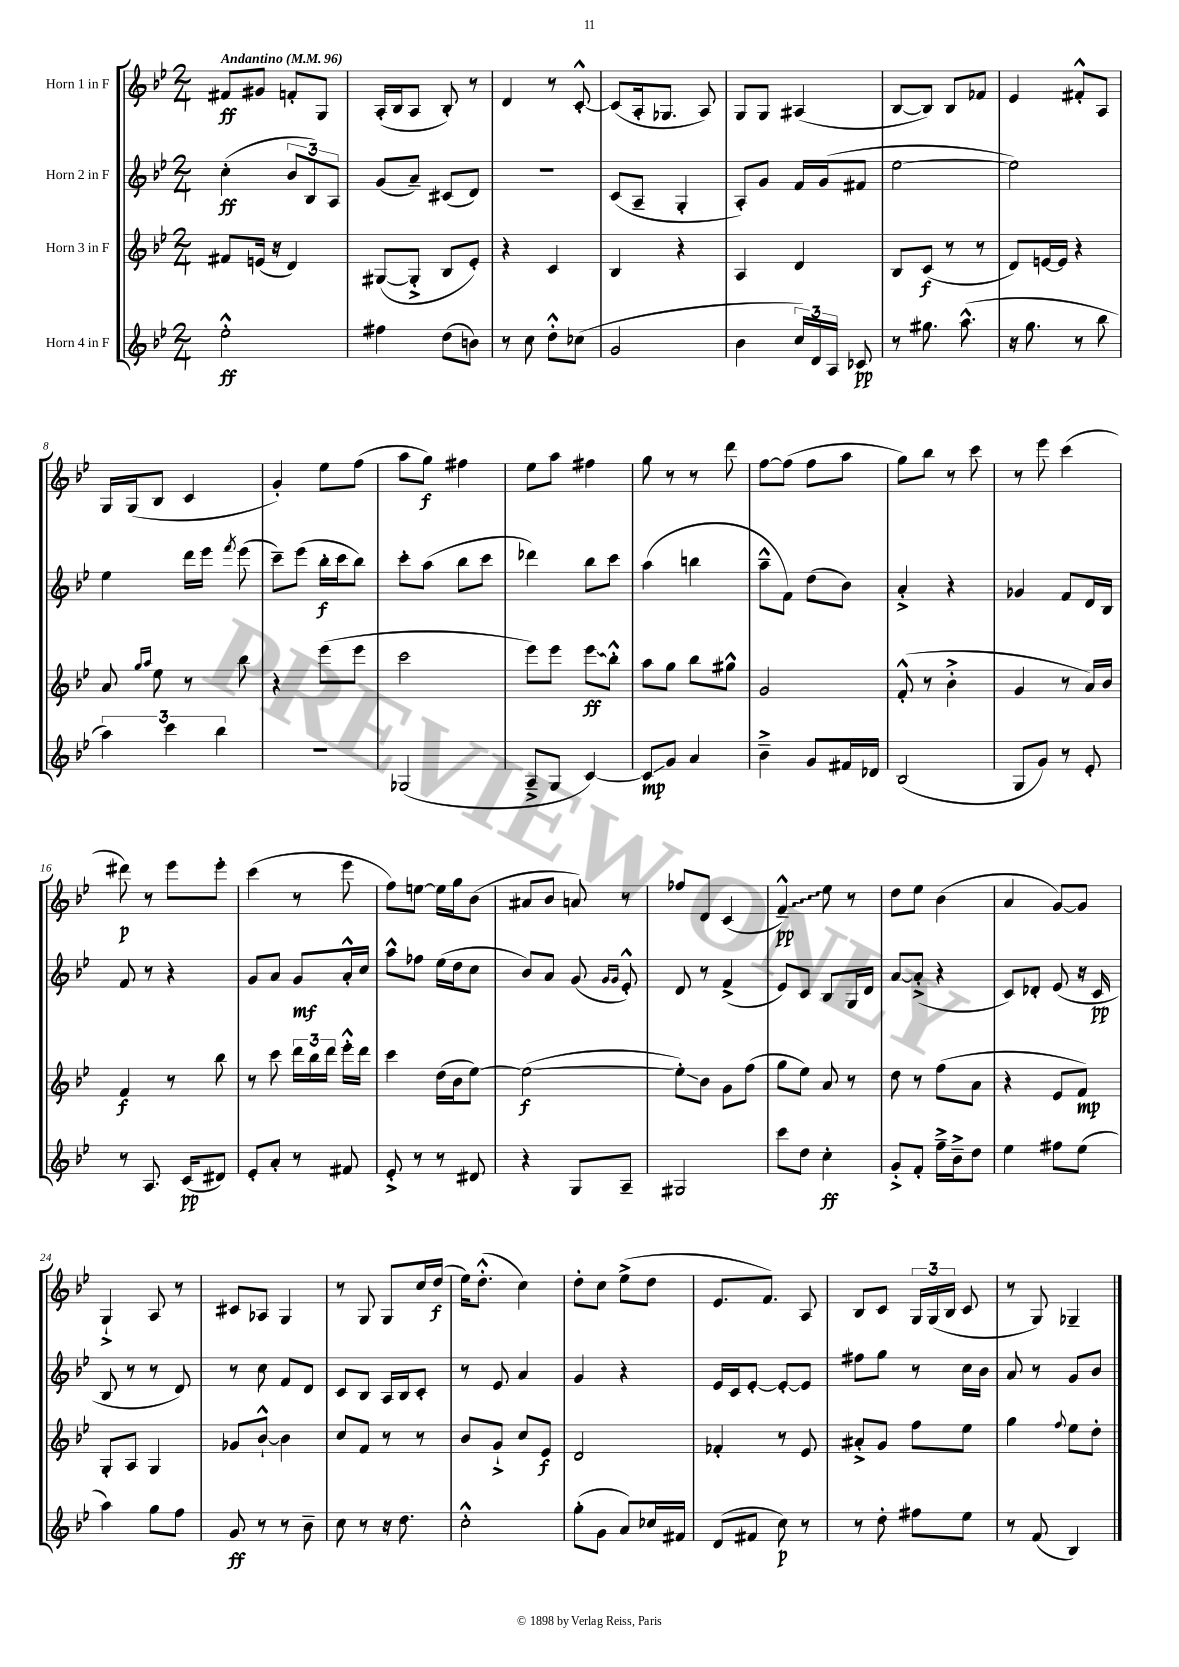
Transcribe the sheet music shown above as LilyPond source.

<<
\new StaffGroup <<
\new Staff = "s0" \with { instrumentName = "Horn 1 in F" } {
    \clef treble \key bes \major \numericTimeSignature \time 2/4 \tempo "Andantino" 4 = 96
    \autoBeamOff fis'8[\ff gis'8] f'8[-. g8] |
    a16[-.( bes16 a8] bes8-.) r8 |
    d'4 r8 c'8~-.-^ |
    c'8[( a16-. ges8.] a8) |
    g8[ g8] ais4( |
    bes8[~ bes8]) bes8[ fes'8] |
    ees'4 fis'8[-.-^ a8] |
    g16[ g16( bes8] c'4 |
    g'4-.) ees''8[ f''8]( |
    a''8[ g''8]\f) fis''4 |
    ees''8[ a''8] fis''4 |
    g''8 r8 r8 d'''8 |
    f''8[~ f''8]( f''8[ a''8] |
    g''8[) bes''8] r8 c'''8 |
    r8 ees'''8 c'''4( |
    dis'''8\p) r8 ees'''8[ ees'''8]-. |
    c'''4( r8 ees'''8 |
    f''8[) e''8]~ e''16[ g''16 bes'8]( |
    ais'8[ bes'8] a'8) r8 |
    fes''8[ d'8] c'4( |
    \once \override Glissando.style = #'zigzag f'4---^\glissando\pp) ees''8 r8 |
    d''8[ ees''8] bes'4( |
    a'4 g'8[~) g'8] |
    g4-!-> a8 r8 |
    cis'8[ aes8] g4 |
    r8 g8 g8[ c''16 d''16]\f( |
    ees''16[) d''8.]-.-^( c''4) |
    d''8[-. c''8] ees''8[->( d''8] |
    ees'8.[ f'8.]) a8 |
    bes8[ c'8] \tuplet 3/2 { g16[ g16( bes16] } c'8 |
    r8 g8) ges4-- \bar "|." |
}
\new Staff = "s1" \with { instrumentName = "Horn 2 in F" } {
    \clef treble \key bes \major \numericTimeSignature \time 2/4
    \autoBeamOff c''4-.\ff( \tuplet 3/2 { bes'8[ bes8) a8] } |
    g'8[( a'8]--) cis'8[( d'8]) |
    r2 |
    c'8[( a8]-- g4-. |
    a8[-.) g'8] f'16[ g'16( fis'8] |
    ees''2~ |
    ees''2) |
    ees''4 d'''16[ ees'''16] \acciaccatura { f'''8 } ees'''8( |
    c'''8[--) ees'''8]( bes''16[-.\f c'''16 bes''8]) |
    c'''8[-. a''8]( bes''8[ c'''8] |
    des'''4) bes''8[ c'''8] |
    a''4( b''4 |
    a''8[---^ f'8]) d''8[( bes'8]) |
    a'4-.-> r4 |
    ges'4 f'8[ d'16 bes16] |
    f'8 r8 r4 |
    g'8[ a'8] g'8[\mf a'16-.-^ c''16] |
    a''8[-^ fes''8] ees''16[( d''16 c''8] |
    bes'8[) a'8] g'8( \grace { g'16[ g'16] } ees'8-.-^) |
    d'8 r8 f'4->( |
    ees'8[) c'8] bes8[ g16 d'16] |
    a'8[~ a'8]-.->( r4 |
    c'8[) des'8]-. ees'8( r16 c'16\pp |
    bes8 r8 r8 d'8) |
    r8 c''8 f'8[ d'8] |
    c'8[ bes8] a16[ bes16 c'8]-. |
    r8 ees'8 a'4 |
    g'4 r4 |
    ees'16[ c'16 ees'8]~-. ees'8[~-. ees'8] |
    fis''8[ g''8] r8 c''16[ bes'16] |
    a'8 r8 g'8[ bes'8] \bar "|." |
}
\new Staff = "s2" \with { instrumentName = "Horn 3 in F" } {
    \clef treble \key bes \major \numericTimeSignature \time 2/4
    \autoBeamOff fis'8[ e'16]( r16 d'4) |
    gis8[~( gis8]-.-> bes8[ ees'8]-.) |
    r4 c'4 |
    bes4 r4 |
    a4 d'4 |
    bes8[ c'8]\f( r8 r8 |
    d'8[) e'16~ e'16] r4 |
    a'8 \grace { g''16[ a''16] } ees''8 r8 bes''8 |
    r4 ees'''8[( ees'''8] |
    c'''2 |
    ees'''8[) ees'''8] \once \override Glissando.style = #'zigzag ees'''8[\glissando\ff bes''8]-.-^ |
    a''8[ g''8] bes''8[ gis''8]-^ |
    g'2 |
    f'8-.-^( r8 bes'4-.-> |
    g'4 r8 a'16[) bes'16] |
    f'4\f r8 bes''8 |
    r8 c'''8 \tuplet 3/2 { d'''16[ bes''16 d'''16] } ees'''16[-.-^ d'''16] |
    c'''4 d''16[( bes'16 ees''8]~) |
    ees''2~\f( |
    ees''8[-.\glissando) bes'8] g'8[ f''8]( |
    g''8[ ees''8]) a'8 r8 |
    d''8 r8 f''8[( a'8] |
    r4 ees'8[ f'8]\mp) |
    g8[-. a8] g4 |
    ges'8[ bes'8]~-!-^ bes'4 |
    c''8[ f'8] r8 r8 |
    bes'8[ g'8]-!-> c''8[ ees'8]\f |
    d'2 |
    fes'4-. r8 ees'8 |
    ais'8[-.-> g'8] f''8[ ees''8] |
    g''4 \appoggiatura { f''8 } ees''8[ d''8]-. \bar "|." |
}
\new Staff = "s3" \with { instrumentName = "Horn 4 in F" } {
    \clef treble \key bes \major \numericTimeSignature \time 2/4
    \autoBeamOff ees''2-.-^\ff |
    fis''4 d''8[( b'8]) |
    r8 c''8 d''8[-.-^ ces''8]( |
    g'2 |
    bes'4 \tuplet 3/2 { c''16[) d'16 a16] } ces'8\pp |
    r8 gis''8. a''8.-^( |
    r16 g''8. r8 bes''8 |
    \tuplet 3/2 { a''4) c'''4 bes''4 } |
    r2 |
    ges2( |
    a8[---> g8] c'4~) |
    c'8[\glissando\mp g'8] a'4 |
    bes'4---> g'8[ fis'16 des'16] |
    bes2( |
    g8[ g'8]) r8 ees'8-. |
    r8 a8. c'16[\pp( dis'8]) |
    ees'8[-. a'8]-. r8 fis'8 |
    ees'8-.-> r8 r8 dis'8 |
    r4 g8[ a8]-- |
    gis2 |
    c'''8[ d''8] c''4-.\ff |
    g'8[-.-> f'8]-. f''16[---> bes'16---> d''8] |
    ees''4 fis''8[ ees''8]( |
    a''4) g''8[ f''8] |
    g'8\ff r8 r8 bes'8-- |
    c''8 r8 r16 d''8. |
    c''2-.-^ |
    g''8[-.( g'8] a'8[) ces''16 fis'16] |
    d'8[( fis'8] c''8\p) r8 |
    r8 d''8-. fis''8[ ees''8] |
    r8 f'8( bes4) \bar "|." |
}
>>
>>
